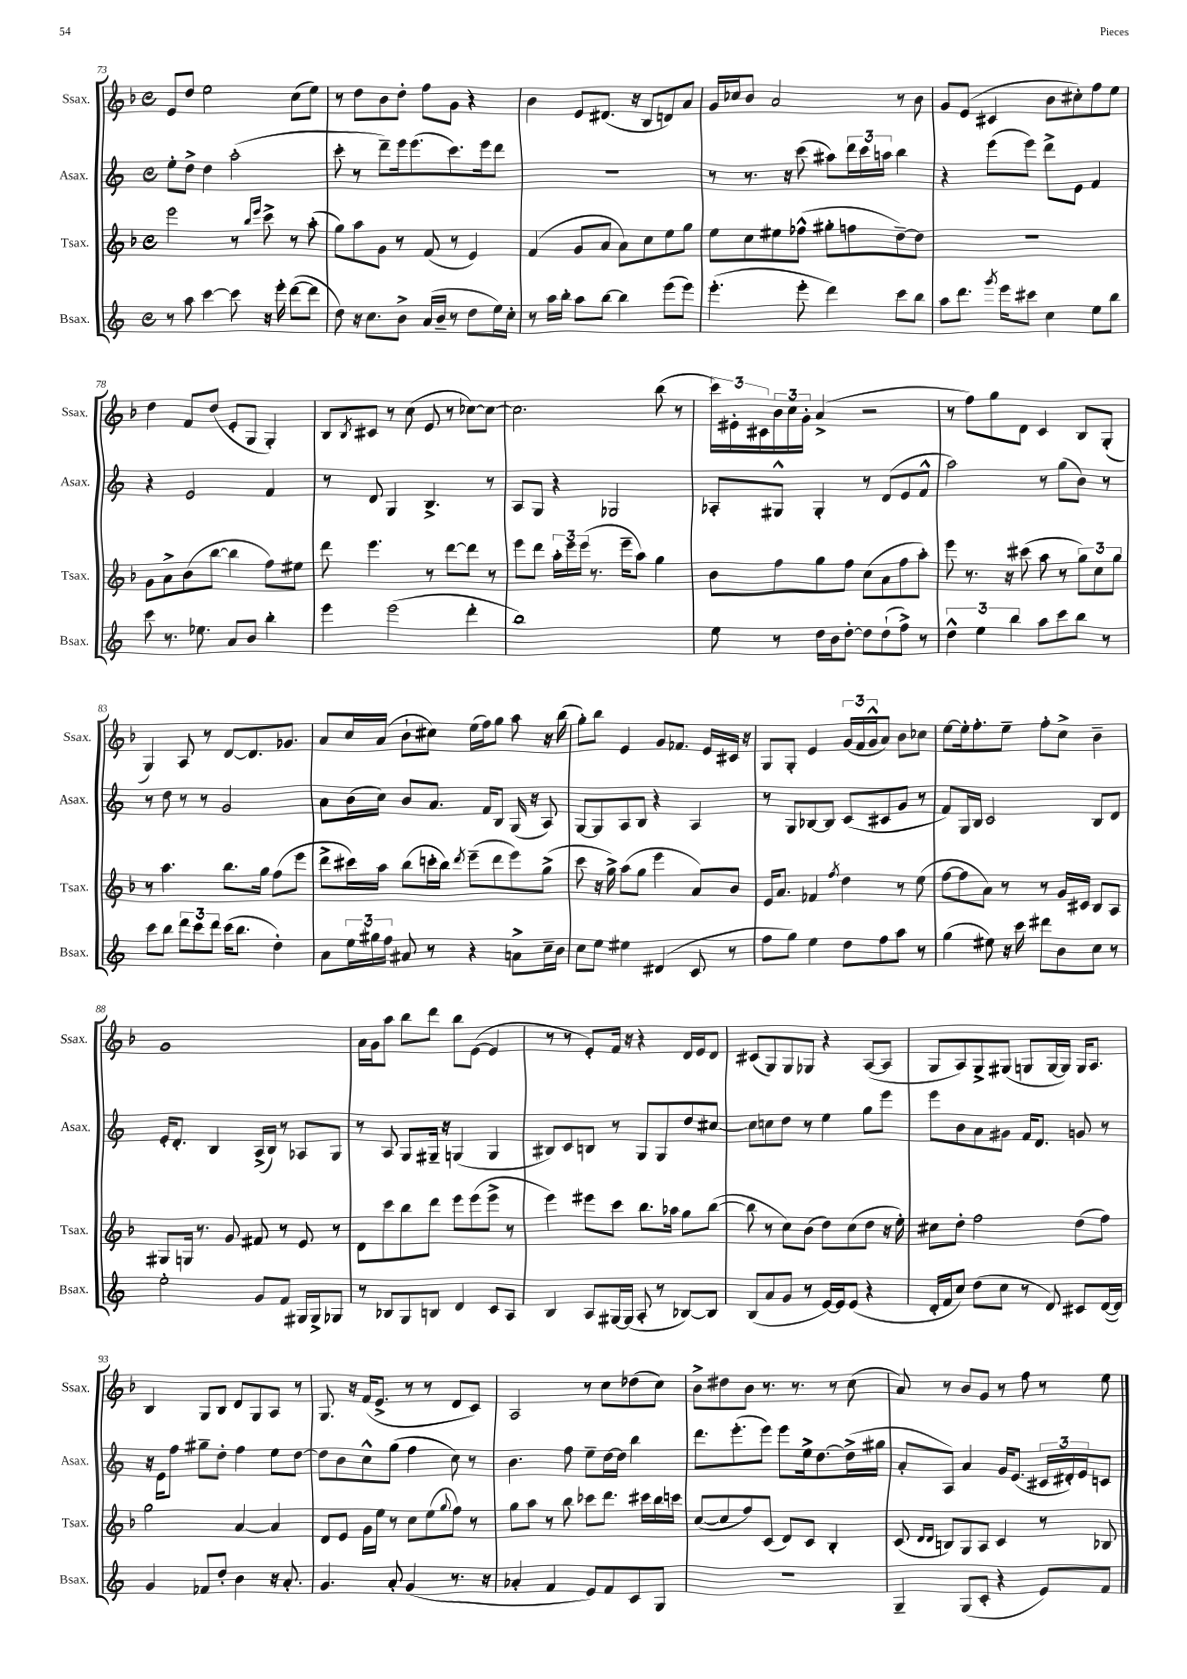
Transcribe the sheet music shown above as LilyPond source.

<<
\new StaffGroup <<
\new Staff = "s0" \with { instrumentName = "Ssax." shortInstrumentName = "Ssax." } {
    \clef treble \key f \major \defaultTimeSignature \time 4/4
    e'8 d''8 e''2 c''8( e''8) |
    r8 d''8 bes'8 d''8-. f''8 g'8 r4 |
    bes'4 e'8 dis'8.( r16 bes8 d'8) a'8 |
    g'16 ces''16 bes'8 a'2 r8 bes'8 |
    g'8 e'8( cis'4 bes'8 cis''8-.) f''8 e''8 |
    d''4 f'8 d''8( e'8-. g8 g4-.) |
    bes8 \acciaccatura { bes8 } cis'8 r8 c''8( e'8 r8 ces''8~) ces''8~ |
    ces''2. bes''8( r8 |
    \tuplet 3/2 { c'''16) eis'16-. cis'16 } \tuplet 3/2 { bes'16 c''16 g'16-. } a'4->( r2 |
    r8 f''8) g''8 d'8 c'4 bes8 g8-.( |
    g4) a8 r8 d'8~ d'8. ges'8. |
    a'8 c''16 a'16( bes'8-! cis''8) e''16( f''16) g''8 a''8 r16 bes''16( |
    g''8-.) bes''8 e'4 g'8 fes'8. e'16 cis'16 r16 |
    g8 g8-. e'4 \tuplet 3/2 { g'16( f'16 g'16-^ } a'8) bes'8 ces''8 |
    e''8~ e''16-. f''8.-. e''8-- f''8-. c''8-> bes'4-- |
    g'1 |
    a'16 g'16 a''8 bes''8 d'''8 bes''8 e'8~( e'4 |
    r8 r8 e'8-.) f'16 r16 r4 d'16 e'16 d'8 |
    cis'8( g8) g8 ges8 r4 a8~( a8 |
    g8 a8) g8-> gis8( g8 g16~ g16) g16 a8. |
    bes4 g8 bes8 d'8 g8 a8 r8 |
    g8. r16 f'16( e'8.-> r8 r8 d'8 c'8) |
    a2 r8 c''8 des''8( c''8) |
    bes'8-> dis''8 bes'8 r8. r8. r8 c''8( |
    a'8) r8 bes'8 g'8 r8 f''8 r8 e''8 \bar "|." |
}
\new Staff = "s1" \with { instrumentName = "Asax." shortInstrumentName = "Asax." } {
    \clef treble \key c \major \defaultTimeSignature \time 4/4
    e''8-. d''8-> d''4 a''2-.( |
    c'''8-. r8 d'''8--) e'''16 e'''8.( c'''8.) e'''16 d'''8 |
    R1 |
    r8 r8. r16 c'''8( ais''8) \tuplet 3/2 { d'''16 c'''16 a''16 } b''4 |
    r4 e'''8( e'''8) d'''8-> e'8 f'4 |
    r4 e'2 f'4 |
    r8 d'8 g4 b4.-> r8 |
    a8 g8 r4 ges2 |
    aes8-. gis8-^ gis4-. r8 d'8( e'8 f'8-^ |
    a''2) r8 g''8( b'8) r8 |
    r8 d''8 r8 r8 g'2 |
    a'8 b'16( c''16) b'8 a'8. f'16 b8 g16( r16 a8) |
    g8~ g8 a8 b8 r4 a4 |
    r8 g8 bes8~ bes8 c'8( cis'8 g'8 r8 |
    f'8) g16 b16 c'2 b8 d'8 |
    e'16-. d'8.-. b4 a16->( b16) r8 aes8 g8 |
    r8 a8 g8 gis16-- r16 g4( g4 |
    bis8) c'8 b8 r8 g8 g8 d''8 cis''8~ |
    cis''8 c''8 d''8 r8 e''4 g''8 e'''8 |
    e'''8 b'8 a'8 gis'8 f'16 d'8. g'8 r8 |
    r16 e'16 f''8 gis''8-- d''8-. f''4 e''8 d''8~ |
    d''8 b'8 c''8-^ g''8( f''4 c''8) r8 |
    b'4. f''8 e''8-- d''16~ d''16 b''4 |
    d'''8. e'''8.-.( e'''8) e'''8 e''16-> d''8.~ d''16->( gis''16 |
    a'8-. a8) a'4 g'16 e'8.( \tuplet 3/2 { cis'16 dis'16-.) e'16 } c'8 \bar "|." |
}
\new Staff = "s2" \with { instrumentName = "Tsax." shortInstrumentName = "Tsax." } {
    \clef treble \key f \major \defaultTimeSignature \time 4/4
    e'''2 r8 \grace { bes''16 e'''16 } c'''8-> r8 a''8-.( |
    g''8) a''8 g'8 r8 f'8( r8 e'4) |
    f'4( g'8 a'8 a'8) c''8 e''8 g''8 |
    e''8 c''8 eis''8 fes''8-^( gis''8-. f''8 d''8~--) d''8 |
    R1 |
    g'8 a'8-> bes'8( bes''8~ bes''4 f''8) eis''8 |
    d'''8 e'''4. r8 d'''8~ d'''8 r8 |
    e'''8 d'''8 \tuplet 3/2 { a''16-. e'''16 e'''16( } r8. e'''16-- a''8) g''4 |
    bes'8 f''8 g''8 f''8 c''8( a'8 f''8 a''8-.) |
    e'''8 r8. r16 cis'''8( a''8 r8 \tuplet 3/2 { g''8) c''8 g''8 } |
    r8 a''4. bes''8. g''16 f''8( e'''8 |
    d'''8-> cis'''16) a''16 bes''8( c'''16-. bes''16) \acciaccatura { d'''8 } e'''8--( d'''8 e'''8) g''8->( |
    c'''8 r16 g''16->) a''8( g''8 e'''4 a'8) bes'8 |
    e'16 a'8. fes'4 \acciaccatura { f''8 } d''4 r8 e''8( |
    f''8~ f''8 a'8) r8 r8 g'16 cis'16 bes8 a8 |
    gis8 g16 r8. g'8 fis'8 r8 e'8 r8 |
    d'8 c'''8 bes''8 d'''8 e'''8 e'''8( e'''8-> r8 |
    e'''4) eis'''8 c'''8 bes''8. aes''16 g''8 bes''8~( |
    bes''8 r8 c''8) bes'8( d''8) c''8( d''8 r16 e''16-.) |
    cis''8 d''8-. f''2 d''8( f''8) |
    g''2 a'4~ a'4 |
    d'8 e'8 g'16 e''16 r8 c''8 e''8( \appoggiatura { g''8 } f''8) r8 |
    g''8 a''8 r8 bes''8 ces'''8 d'''8. cis'''16 bes''16 c'''16 |
    c''8~( c''8 f''8) c'8( d'8) c'8 bes4-. |
    c'8( \grace { d'16 d'16 } b8) g8 a8 c'4 r8 bes8 \bar "|." |
}
\new Staff = "s3" \with { instrumentName = "Bsax." shortInstrumentName = "Bsax." } {
    \clef treble \key c \major \defaultTimeSignature \time 4/4
    r8 a''8 c'''4~ c'''8 r16 e'''16-. d'''8~( d'''8 |
    d''8) r16 c''8. b'8-> a'16( b'16-- r8 d''8 e''16) c''16-. |
    r8 a''16 b''16-. a''8 b''8~ b''4 e'''8( e'''8) |
    e'''4.-.( e'''8-. d'''4) c'''8 b''8 |
    a''8 d'''8. \acciaccatura { g'''8 } e'''16 cis'''8 c''4 e''8 b''8 |
    c'''8 r8. ees''8. a'8 b'8 b''4-. |
    e'''4 e'''2( d'''4-. |
    b''1) |
    e''8 r8 d''16 b'16 d''8~-. d''8 d''8-!( f''8->) r8 |
    \tuplet 3/2 { d''4-^ e''4 b''4 } a''8 c'''8 b''8 r8 |
    c'''8 b''8 \tuplet 3/2 { d'''8 c'''8 d'''8 } c'''16( b''8. d''4-.) |
    a'8 \tuplet 3/2 { e''16 gis''16 f''16 } ais'8 r8 r4 a'8-> c''16-- b'16 |
    c''8 e''8 eis''4 dis'4( c'8 r8 |
    f''8 g''8) e''4 d''8 f''8 a''8 r8 |
    g''4( eis''8) r16 c'''16 dis'''8 b'8 c''8 r8 |
    e''2-. g'8 f'8 gis16 gis16-> ges8 |
    r8 bes8 g8 b8 d'4 c'8 a8 |
    b4 a8 gis16~ gis16( a8-. r8 bes8~) bes8 |
    b8( a'8 g'8 r8 e'16~) e'16 e'8( r4 |
    d'16-. f'16 c''8) d''8( c''8 r8 d'8) cis'8 d'16~( d'16) |
    g'4 fes'8 d''8-. b'4 r16 a'8.-. |
    g'4. a'8-. g'4( r8. r16 |
    aes'4-. f'4 e'8) f'8 c'8 g8 |
    R1 |
    g4-- g8( c'8-. r4 e'8) f'8 \bar "|." |
}
>>
>>
\layout { \context { \Score currentBarNumber = #73 } }
